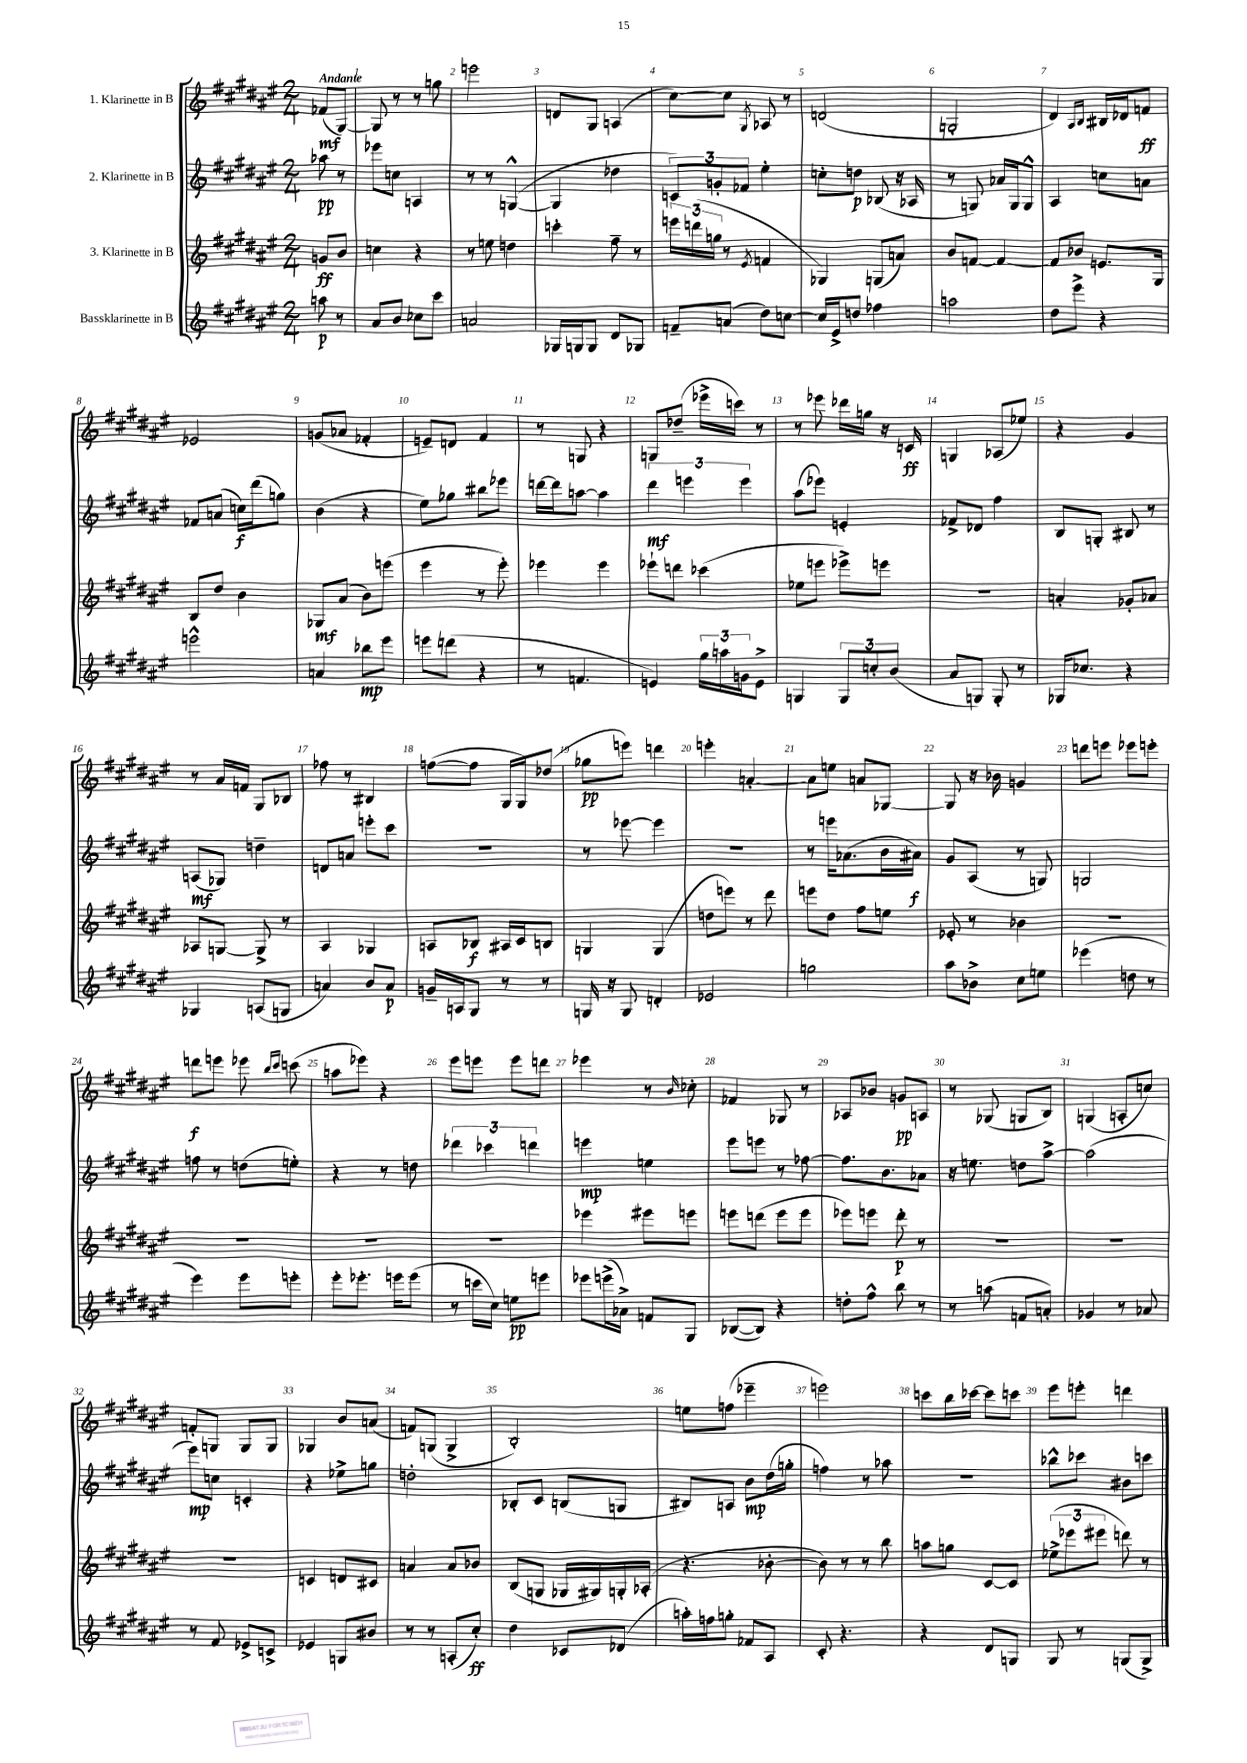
<<
\new StaffGroup <<
\new Staff = "s0" \with { instrumentName = "1. Klarinette in B" } {
    \clef treble \key fis \major \numericTimeSignature \time 2/4 \partial 4 \tempo "Andante"
    fes'8\mf( gis8~) |
    gis8 r8 r8 g''8 |
    e'''2 |
    d'8 gis8 a4( |
    cis''8~) cis''8 \acciaccatura { gis8 } aes8 r8 |
    d'2( |
    g2-. |
    dis'4) \grace { ais16 b16 } bis16 des'16 f'8\ff |
    ees'2 |
    g'8( aes'8 fes'4-. |
    e'8--) d'8 fis'4 |
    r8 g8 r4 |
    g8 des''8--( ees'''16-> c'''16) r8 |
    r8 ees'''8 des'''16 g''16 r16 c'16\ff |
    g4 aes8( ees''8) |
    r4 gis'4 |
    r8 ais'16 f'16 gis8 bes8 |
    fes''8 r8 bis4 |
    f''8~( f''8 gis16 gis16) des''8( |
    ges''8\pp e'''8) d'''4 |
    e'''4-. a'4~-. |
    a'8 e''8 a'8 ges8~ |
    ges8 r16 bes'16 g'4 |
    d'''8 e'''8 ees'''8 e'''8-. |
    d'''8\f e'''8 ees'''8 \grace { b''16 cis'''16 } c'''8( |
    a''8 ees'''8) r4 |
    eis'''8 e'''8 e'''8 d'''8 |
    ees'''4 r8 \grace { b'16 } ces''8-. |
    fes'4 ges8 r8 |
    aes8 bes'8 g'8\pp a8 |
    r8 ges8( g8 b8) |
    g4( a8-. c''8) |
    f'8-. g8 g8 g8 |
    ges4 b'8 a'8( |
    f'8) g8( g4-> |
    b2-.) |
    e''8 f''8( ees'''4-- |
    e'''2) |
    c'''8 b''16 ces'''16~ ces'''8 c'''8 |
    eis'''8 e'''8-. d'''4 \bar "|." |
}
\new Staff = "s1" \with { instrumentName = "2. Klarinette in B" } {
    \clef treble \key fis \major \numericTimeSignature \time 2/4 \partial 4
    aes''8\pp r8 |
    ees'''8 c''8 a4 |
    r8 r8 g4~-^( |
    g4 des''4 |
    \tuplet 3/2 { c'8) g'8-. fes'8 } eis''4-. |
    c''8-. d''8\p bes8( r16 aes16 |
    r8 g8) aes'16 g16 g8-^ |
    ais4 c''8 a'8 |
    fes'8 a'8( c''16\f) dis'''16( g''8) |
    b'4( r4 |
    eis''8) ges''8 bis''8 ees'''8 |
    d'''16~ d'''16 a''8~ a''4 |
    \tuplet 3/2 { dis'''4\mf e'''4 e'''4 } |
    ais''8( ees'''8) e'4-. |
    fes'8-> des'8 fis''4 |
    b8 g8-. bis8 r8 |
    a8\mf( ges8) d''4-- |
    d'8 a'8 e'''8-. cis'''8 |
    R2 |
    r8 ees'''8~ ees'''4 |
    R2 |
    r8 e'''16 aes'8.( b'16 ais'16\f) |
    gis'8 ais8( r8 g8) |
    g2 |
    f''8 r8 d''8( e''8-.) |
    r4 r8 d''8 |
    \tuplet 3/2 { des'''4 ces'''4 d'''4 } |
    e'''4\mp e''4 |
    eis'''8 e'''8 r8 fes''8~ |
    fes''8. b'8. aes'8 |
    r16 e''8. d''8 ais''8~-> |
    ais''2( |
    eis'''8\mp) c''8 c'4-. |
    r4 ees''8-> g''8 |
    d''2-. |
    bes8-. cis'8 b8( g8 |
    bis8) a8 b'8\mp dis''16( g''16-. |
    f''4) r8 aes''8 |
    R2 |
    bes''8-^ ces'''8 bis'8 c'''8 \bar "|." |
}
\new Staff = "s2" \with { instrumentName = "3. Klarinette in B" } {
    \clef treble \key fis \major \numericTimeSignature \time 2/4 \partial 4
    g'8\ff b'8 |
    c''4 r4 |
    r8 e''8 d''4 |
    c'''4-. fis''8-- r8 |
    \tuplet 3/2 { e'''16 d'''16( g''16 } r8 \acciaccatura { eis'8 } f'4 |
    ges4) g8( a'8) |
    b'8 f'8~ f'4~ |
    f'8 bes'8 e'8. gis16 |
    b8 dis''8 b'4 |
    ges8\mf ais'8( b'8) e'''8( |
    eis'''4 r8 eis'''8-.) |
    ees'''4 ees'''4 |
    ees'''8-! d'''8 ces'''4( |
    ees''8 e'''8 ees'''8->) e'''8 |
    r2 |
    a'4-. ges'8-. aes'8 |
    aes8 g8~ g8-> r8 |
    ais4 ges4 |
    a8 bes8\f ais16 cis'16 b8 |
    g4 g4( |
    d''8 e'''8) r8 dis'''8 |
    e'''8 dis''8 fis''8 e''8 |
    ees'8-. r8 bes'4 |
    R2 |
    R2 |
    R2 |
    R2 |
    ees'''4 eis'''8 e'''8 |
    e'''8 d'''8( e'''8 e'''8 |
    ees'''8) e'''8 dis'''8-.\p r8 |
    R2 |
    R2 |
    R2 |
    c'4 d'8 cis'8 |
    a'4 a'8 bes'8 |
    b8( g8 ges16 gis16) g16-. aes16-.( |
    r4. bes'8~-. |
    bes'8) r8 r8 b''8 |
    a''8 g''8 cis'8~ cis'8 |
    \tuplet 3/2 { ees''8->( ees'''8 eis'''8 } d'''8) r8 \bar "|." |
}
\new Staff = "s3" \with { instrumentName = "Bassklarinette in B" } {
    \clef treble \key fis \major \numericTimeSignature \time 2/4 \partial 4
    a''8\p r8 |
    ais'8 b'8 ces''8 cis'''8 |
    a'2 |
    ges16 g16 g8 dis'8 ges8 |
    f'8-- a'8( dis''8) c''8~ |
    c''16 eis'16-> d''8 fes''4 |
    a''2 |
    dis''8 eis'''8-> r4 |
    e'''2-^ |
    a'4 bes''8\mp eis'''8 |
    e'''8 d'''8( r4 |
    r8 f'4. |
    e'4) \tuplet 3/2 { gis''16 a''16 g'16 } e'8-> |
    g4 \tuplet 3/2 { g8 c''8-. b'8( } |
    ais'8 g8) g8-. r8 |
    ges16 ces''8. r4 |
    ges4 a8( g8 |
    a'4) b'8 a'8\p |
    g'16-- a16 gis8 r8 r8 |
    g16 r16 g8 d'4-. |
    ees'2 |
    g''2 |
    ais''8 bes'8-> cis''8 e''8 |
    ees'''4( d''8 r8 |
    eis'''4) eis'''8 e'''8-. |
    eis'''8-. ees'''8.-. e'''16 e'''8( |
    r8 c'''16 cis''16) e''8\pp e'''8 |
    ees'''8 e'''16->( aes'16->) f'8 gis8 |
    bes8~( bes8) r4 |
    d''8-. fis''8-^ b''8 r8 |
    r8 a''8( f'8 a'8-.) |
    ges'4 r8 aes'8 |
    r8 fis'8 ees'8-> c'8-> |
    ees'4 g8 bis'8 |
    r8 r8 a8-.( cis''8-.\ff) |
    dis''4 ces'8 des'8( |
    a''16-.) f''16 g''8-. fes'8 ais8 |
    cis'8-. r4. |
    r4 dis'8 g8 |
    gis8 r8 g8( g8->) \bar "|." |
}
>>
>>
\layout { \context { \Score \override BarNumber.break-visibility = ##(#f #t #t) barNumberVisibility = #all-bar-numbers-visible } }
